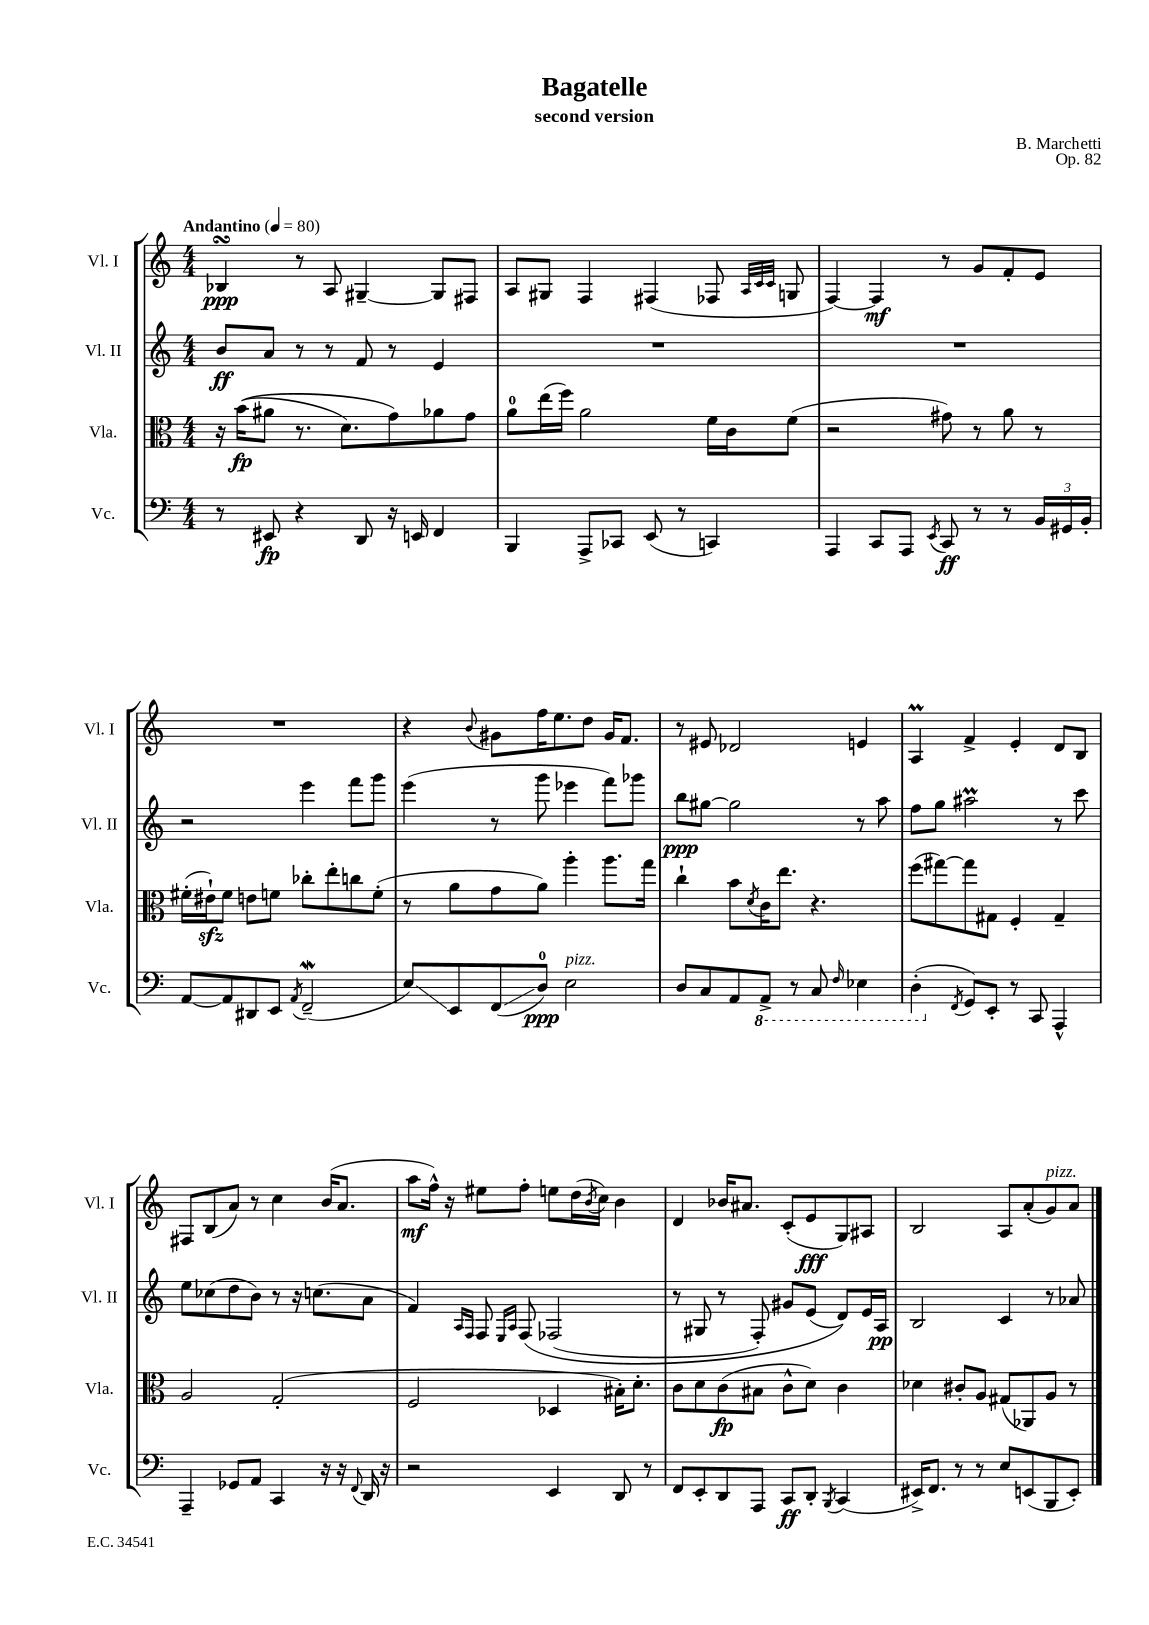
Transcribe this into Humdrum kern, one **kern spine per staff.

**kern	**kern	**kern	**kern
*staff4	*staff3	*staff2	*staff1
*clefF4	*clefC3	*clefG2	*clefG2
*k[]	*k[]	*k[]	*k[]
*M4/4	*M4/4	*M4/4	*M4/4
*MM80	*MM80	*MM80	*MM80
8r	16r	8b/L	4B-/
.	&((16b\LK	.	.
8EE#/	8a#\J	8a/J	.
4r	8.r	8r	8r
.	.	8r	8A/
.	8.d\L)	.	.
8DD/	.	8f/	[4G#~/
16r	8g\&)	8r	.
16EE/	.	.	.
4FF/	8a-\	4e/	8G#/]L
.	8g\J	.	8F#/J
=	=	=	=
4BBB/	8a\L	1r	8A/L
.	(16ee\L	.	8G#/J
.	16ff\JJ)	.	.
8AAA^/L	2a\	.	4F/
8CC-/J	.	.	.
(8EE/	.	.	(4F#/
8r	.	.	.
4CC/)	16f\LL	.	8F-/
.	16c\J	.	.
.	.	.	32qqA/LLL
.	.	.	32qqc/
.	.	.	32qqc/JJJ
.	(8f\J	.	8G/
=	=	=	=
4AAA/	2r	1r	[4F/)
8CC/L	.	.	4F/]
8AAA/J	.	.	.
8qEE/	.	.	.
8CC/	8g#\)	.	8r
8r	8r	.	8g/L
8r	8a\	.	8f'/
24BB/LL	8r	.	8e/J
24GG#/	.	.	.
24BB'/JJ	.	.	.
=	=	=	=
[8AA/L	(16f#'\LL	2r	1r
.	16e#`\J)	.	.
8AA/]	8f#\J	.	.
8DD#/	8e\L	.	.
8EE/J	8f\J	.	.
8qAA/	.	.	.
(2FF~/	8cc-'\L	4eee\	.
.	8ee'\	.	.
.	8cc\	8fff\L	.
.	(8f'\J	8ggg\J	.
=	=	=	=
8E/L)	8r	(4eee\	4r
8EE/	8a\L	.	.
.	.	.	8qqb/
(8FF/	8g\	8r	8g#\L
8D/J)	8a\J)	8ggg\	16ff\K
.	.	.	8.ee\
2E\	4aa'\	4eee-\	.
.	.	.	8dd\J
.	8.aa\L	8fff\L)	16g#/LK
.	.	.	8.f/J
.	.	8ggg-\J	.
.	16gg\Jk	.	.
=	=	=	=
8D/L	4cc`\	8bb\L	8r
8C/	.	[8gg#\J	8e#/
8AA/	8b\L	2gg#\]	2d-/
.	8qd/	.	.
8AAA^/J	16c\K	.	.
.	8.ee\J	.	.
8r	.	.	.
8CC/	4.r	.	.
16qqFF/	.	.	.
4EE-\	.	8r	4e/
.	.	8aa\	.
=	=	=	=
(4DD'\	(8ff\L	8ff\L	4A/
.	[8gg#\)	8gg\J	.
8qFF/	.	.	.
8GG/L)	8gg#\]	2aa#\	4f^/
8EE'/J	8G#\J	.	.
8r	4F'/	.	4e'/
8CC/	.	.	.
4AAA^^/	4G#~/	8r	8d/L
.	.	8ccc\	8B/J
=	=	=	=
4AAA~/	2A/	8ee\L	8F#/L
.	.	(8cc-\	(8B/
8GG-/L	.	8dd\	8a/J)
8AA/J	.	8b\J)	8r
4CC/	(2G'/	8r	4cc\
.	.	16r	.
.	.	(8.cc\L	.
16r	.	.	(16b/LK
16r	.	.	8.a/J
8qqFF/	.	.	.
16DD/	.	8a\J	.
16r	.	.	.
=	=	=	=
2r	2F/	4f/)	8aa\L
.	.	.	16ff^^\Jk)
.	.	.	16r
.	.	16qqA/LL	.
.	.	16qqF/JJ	.
.	.	8F/	8ee#\L
.	.	16qqE/LL	.
.	.	16qqA/JJ	.
.	.	&(8F/	8ff'\J
4EE/	4D-/	(2F-/	8ee\L
.	.	.	(16dd\L
.	.	.	8qb/
.	.	.	16cc\JJ)
8DD/	16B#'\LK)	.	4b\
.	8.d'\J	.	.
8r	.	.	.
=	=	=	=
8FF/L	8c\L	8r	4d/
8EE'/	8d\	8G#/	.
8DD/	(8c\	8r	16b-/LK
.	.	.	8.a#/J
8AAA/J	8B#\J	8F'/)	.
8CC/L	8c^^\L	8g#/L	(8c'/L
8DD'/J	8d\J)	(8e/J	8e/
8qBBB/	.	.	.
(4CC/	4c\	8d/L)&)	8G/)
.	.	16e/L	8A#/J
.	.	16A/JJ	.
=	=	=	=
16EE#^/LK)	4d-\	2B/	2B/
8.FF/J	.	.	.
8r	8c#'/L	.	.
8r	8A/J	.	.
8E/L	(8G#/L	4c/	8A/L
(8EE/	8AA-/)	.	(8a'/
8BBB/	8A/J	8r	8g/)
8EE'/J)	8r	8a-/	8a/J
==	==	==	==
*-	*-	*-	*-
